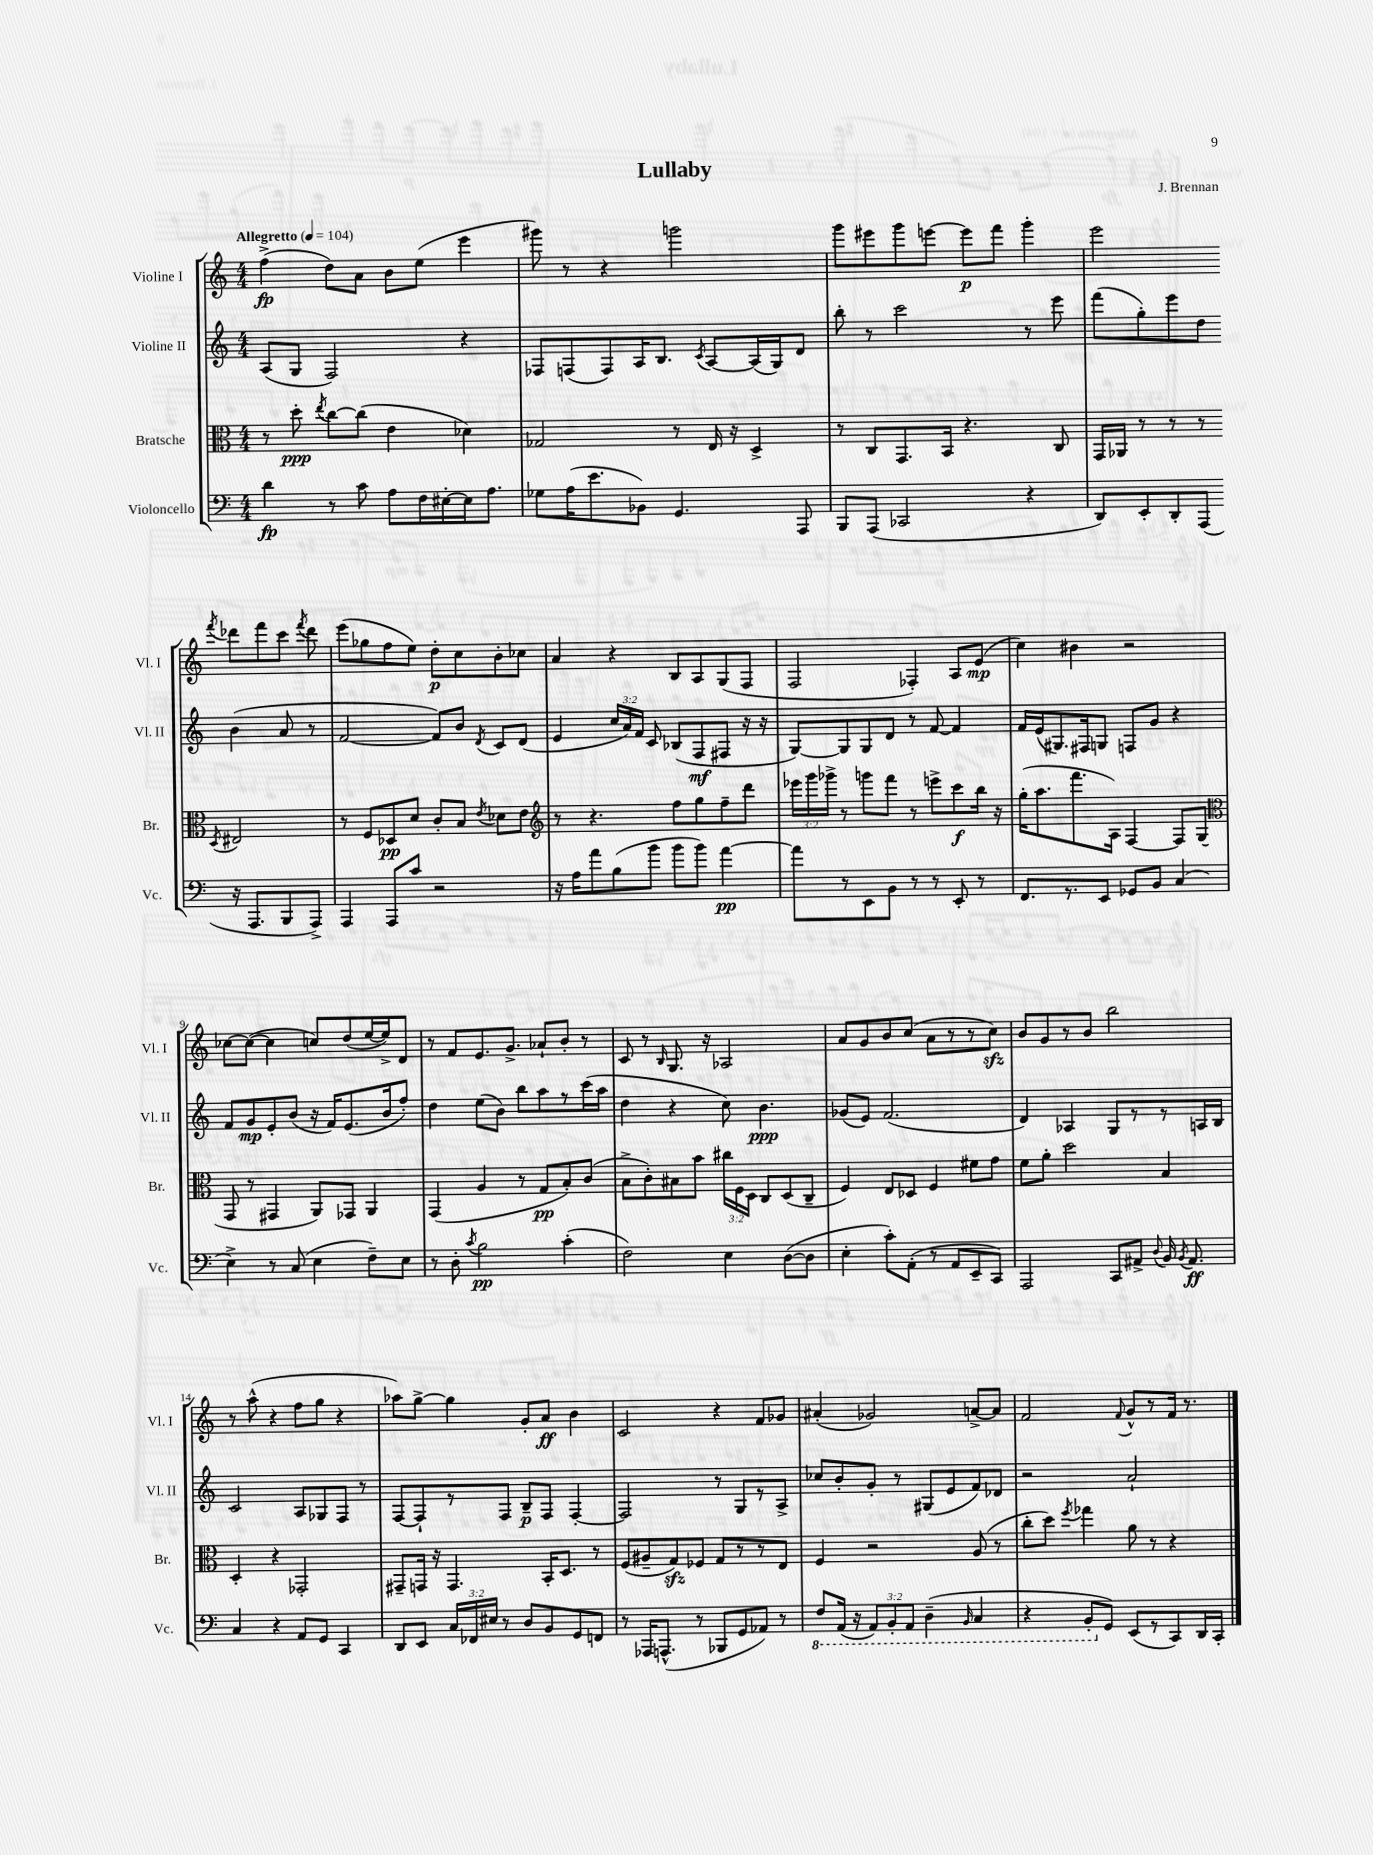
\header { title = "Lullaby" composer = "J. Brennan" }
<<
\new StaffGroup <<
\new Staff = "s0" \with { instrumentName = "Violine I" shortInstrumentName = "Vl. I" } {
    \clef treble \key c \major \numericTimeSignature \time 4/4 \tempo "Allegretto" 4 = 104
    \autoBeamOff f''4->\fp( d''8[) a'8] b'8[ e''8]( e'''4 |
    gis'''8) r8 r4 g'''2 |
    g'''8[ eis'''8 g'''8 e'''8]~ e'''8[\p f'''8] g'''4-. |
    e'''2 \acciaccatura { f'''8 } des'''8[ f'''8 c'''8] \acciaccatura { f'''8 } des'''8 |
    e'''8[( ges''8 f''8 e''8]) d''8[-.\p c''8 b'8-. ces''8] |
    a'4 r4 b8[ a8 g8( f8] |
    f2 fes4-.) a8[ e'8]\mp( |
    c''4) bis'4 r2 |
    ces''8[~ ces''8]~( ces''4 c''8[) d''8( e''16~ e''16->) d'8] |
    r8 f'8[ e'8. g'8.]-> aes'8[-! b'8]-. r8 |
    c'8 r8 \grace { b16 } g8. r16 aes2 |
    a'8[ g'8 b'8 c''8]( a'8[ r8 r8 c''8]\sfz) |
    b'8[ g'8 r8 b'8] b''2 |
    r8 a''8-^( r4 f''8[ g''8] r4 |
    aes''8[) g''8]~-> g''4 g'8[-. a'8]\ff b'4 |
    c'2 r4 f'8[ ges'8] |
    ais'4-.( ges'2) a'8[~-> a'8] |
    f'2 \appoggiatura { f'8 } g'8[-^ r8 f'16] r8. \bar "|." |
}
\new Staff = "s1" \with { instrumentName = "Violine II" shortInstrumentName = "Vl. II" } {
    \clef treble \key c \major \numericTimeSignature \time 4/4 \override Staff.TupletNumber.text = #tuplet-number::calc-fraction-text
    \autoBeamOff a8[( g8] f2) r4 |
    fes8[ f8( f8) a16 b8.] \acciaccatura { c'8 } a8[~ a16( g16) d'8] |
    b''8-. r8 c'''2 r8 e'''8 |
    f'''8[( g''8-.) e'''8 d''8] b'4( a'8 r8 |
    f'2~ f'8[) b'8] \acciaccatura { d'8 } c'8[ d'8]( |
    e'4 \tuplet 3/2 { c''16[ a'16) f'16] } c'8 bes8[( f8\mf fis8] r16 r16 |
    g8[~) g8 g8 d'8] r8 f'8~ f'4 |
    f'16[ e'16( gis8.) fis16 g8] f8[ g'8] r4 |
    f'8[ g'8\mp e'8-. b'8]( r16 f'16[) e'8.( b'16 f''8]-.) |
    d''4 e''8[( b'8]) b''8[ a''8 r8 c'''16( a''16] |
    d''4 r4 c''8) b'4.\ppp |
    ges'8[( e'8]) f'2.( |
    d'4) aes4 g8[ r8 r8 a16 b16] |
    c'2 a8[ ges8 f8] r8 |
    f8[~ f8-! r8 f8] b8[--\p f8] f4~-. |
    f2 r8 g8[ r8 a8]-> |
    ces''8[ b'8-. g'8]-. r8 gis8[( e'8 f'8) des'8] |
    r2 a'2-! \bar "|." |
}
\new Staff = "s2" \with { instrumentName = "Bratsche" shortInstrumentName = "Br." } {
    \clef alto \key c \major \numericTimeSignature \time 4/4 \override Staff.TupletNumber.text = #tuplet-number::calc-fraction-text
    \autoBeamOff r8 d''8-.\ppp \acciaccatura { e''8 } c''8[~ c''8]( e'4 des'4) |
    ges2 r8 e16 r16 d4-> |
    r8 c8[ g,8. b,16] r4. c8 |
    g,16[ aes,16] r8 r8 r8 \acciaccatura { d8 } eis2 |
    r8 f8[ des8\pp d'8] c'8[-. b8] \acciaccatura { e'8 } des'8[ e'8] |
    \clef treble r8 r4. f''8[ g''8 f''8-- d'''8] |
    \tuplet 3/2 { ees'''16[ g'''16 ges'''16]-> } r8 g'''8[ f'''8] r8 e'''8[-> c'''8\f b''16] r16 |
    g''16[-.( a''8. f'''8. a16]) f4~ f8[ g8]( |
    \clef alto g,8 r8 gis,4 a,8[) ges,8] a,4 |
    g,4( a4 r8 g8[\pp b8-.) c'8]( |
    b8[-> c'8-.) bis8 b'8] \tuplet 3/2 { cis''16[ f16 d16] } c8[ d8( c8]-- |
    f4) e8[ des8] f4 fis'8[ g'8] |
    f'8[ a'8]-. d''2 b4 |
    d4-. r4 ges,2-. |
    gis,8[-- g,16] r16 g,4. b,16[-. d8.] r8 |
    f8[( ais8-- g8\sfz) fes8] g8[ r8 r8 e8] |
    f4 r2 a8( r8 |
    c''8[-. d''8]) \acciaccatura { f''8 } ges''4 a'8 r8 r4 \bar "|." |
}
\new Staff = "s3" \with { instrumentName = "Violoncello" shortInstrumentName = "Vc." } {
    \clef bass \key c \major \numericTimeSignature \time 4/4 \override Staff.TupletNumber.text = #tuplet-number::calc-fraction-text
    \autoBeamOff d'4\fp r8 c'8 a8[ f16 eis16~-. eis16 a8.] |
    ges8[ a16( e'8. bes,8]) g,4. a,,8 |
    b,,8[ a,,8]( ces,2 r4 |
    d,8[) e,8-. d,8-. a,,8]( r16 a,,8.[ b,,8 a,,8]->) |
    a,,4 a,,8[ c'8] r2 |
    r16 a16[ a'8 b8( b'8] b'8[ b'8]) a'4~\pp |
    a'8[ r8 e,8 b,8] r8 r8 e,8-. r8 |
    f,8.[ r8. e,8] ges,8[ b,8] c4( |
    e4->) r8 c8( e4 f8[--) e8] |
    r8 d8-. \acciaccatura { c'8 } b2\pp c'4-.( |
    f2) e4 d8[~( d8] |
    e4-. c'8[-.) a,8]-.( r8 a,8[ e,8-- c,8]) |
    a,,2 c,8[ ais,8]-> \appoggiatura { d8 } b,16 \acciaccatura { b,8 } ais,8.\ff |
    c4 r4 a,8[ g,8] c,4 |
    d,8[ e,8] \tuplet 3/2 { c16[ fes,16 eis16] } r8 d8[ b,8 g,8 f,8] |
    r8 aes,,16[ a,,8.]-^( r8 bes,,8[ g,8 aes,8]) r8 |
    \ottava #-1 f,8[ a,,16]( r16 \tuplet 3/2 { a,,8[) b,,8-. a,,8] } d,4--( \grace { b,,16 } c,4 |
    r4 b,,8[-. \ottava #0 g,8]) e,8[( r8 c,8) d,16 c,16]-. \bar "|." |
}
>>
>>
